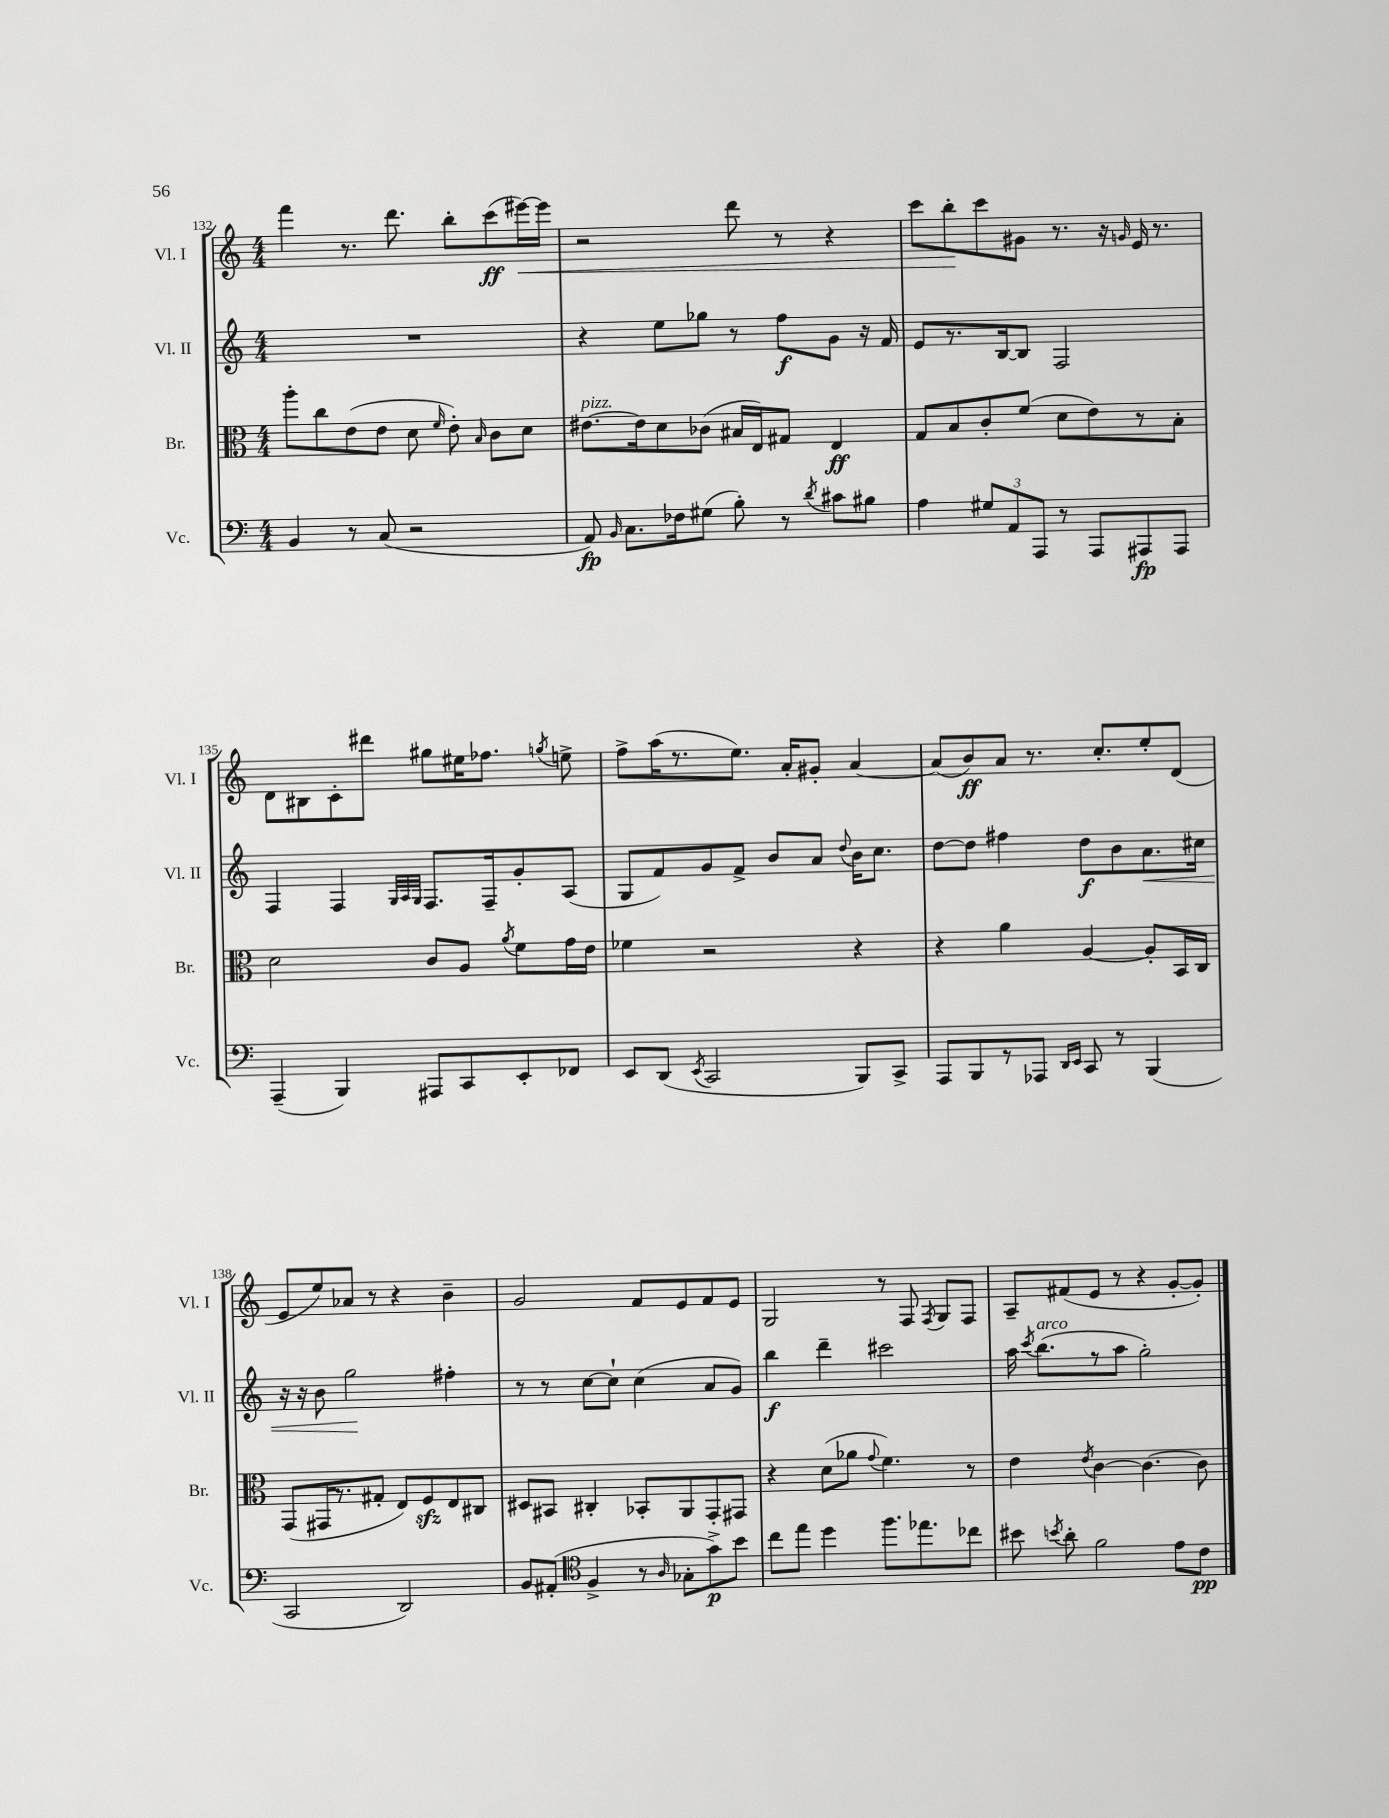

**kern	**kern	**kern	**kern
*staff4	*staff3	*staff2	*staff1
*clefF4	*clefC3	*clefG2	*clefG2
*k[]	*k[]	*k[]	*k[]
*M4/4	*M4/4	*M4/4	*M4/4
4BB	8aa'	1r	4fff
.	8cc	.	.
8r	(8e	.	8.r
(8C	8e	.	.
.	.	.	8.ddd
2r	8d	.	.
.	16qqf	.	.
.	8e')	.	8bb'
.	16qqB	.	.
.	8c	.	(8ccc
.	8d	.	[16eee#)
.	.	.	16eee#]
=	=	=	=
8AA)	[8.e#	4r	2r
16qqBB	.	.	.
8.C	.	.	.
.	16e#]	.	.
.	8d	8ee	.
16F-	.	.	.
(8G#	(8c-	8gg-	.
8B')	16B#	8r	8ddd
.	16E)	.	.
8r	8G#	8ff	8r
8qd	.	.	.
8c#	4E	8g	4r
8B#	.	16r	.
.	.	16f	.
=	=	=	=
4A	8G	8e	8ccc
.	8B	8.r	8bb'
12G#	8c'	.	8ccc
.	.	[16B	.
12AA	.	.	.
.	(8f	8B]	8g#
12AAA	.	.	.
8r	8d	2F	8.r
8AAA	8e)	.	.
.	.	.	16r
.	.	.	16qqg
8AAA#	8r	.	16e
.	.	.	8.r
8AAA#	8B'	.	.
=	=	=	=
(4AAA~	2d	4F	8d
.	.	.	8B#
4BBB)	.	4F	8c'
.	.	.	8ddd#
.	.	32qqG	.
.	.	32qqA	.
.	.	32qqG	.
8AAA#	8c	8.F	8gg#
8CC	8A	.	16ee#
.	.	16F~	8.ff-
.	8qa	.	.
8EE'	8f	8g'	.
.	.	.	8qgg
8FF-	16g	(8A	8ee^
.	16e	.	.
=	=	=	=
8EE	4f-	8G	8ff^
(8DD	.	8f)	(16aa
.	.	.	8.r
8qEE	.	.	.
2CC	2r	8g	.
.	.	8f^	8.ee)
.	.	8b	.
.	.	.	16a'
.	.	8a	8g#'
.	.	8qqdd	.
8BBB)	4r	16b	[4a
.	.	8.cc	.
8CC^	.	.	.
=	=	=	=
8AAA	4r	[8dd	(8a]
8BBB	.	8dd]	8b)
8r	4a	4ff#	8a
8AAA-	.	.	8.r
16qqDD	.	.	.
16qqEE	.	.	.
8CC	[4A	8dd	.
.	.	.	8.cc'
8r	.	8b	.
(4BBB	8A']	8.a	8ee'
.	16BB	.	(8d
.	16C	16cc#	.
=	=	=	=
2CC	(8GG	16r	8e
.	.	16r	.
.	16GG#	8b	8ee)
.	8.r	.	.
.	.	2gg	8a-
.	8G#'	.	8r
2DD)	8E)	.	4r
.	8F	.	.
.	8E	4ff#'	4b~
.	8C#	.	.
=	=	=	=
8BB	8D#	8r	2g
(8AA#'	8BB#	8r	.
*clefC4	*	*	*
4F^	4C#'	[8cc	.
.	.	8cc`]	.
8r	8BB-'	(4cc	8f
16qqA	.	.	.
8G-'	8AA	.	8e
8g^)	8GG'	8a	8f
8b	8GG#	8g)	8e
=	=	=	=
8cc	4r	4bb	2G
8ee	.	.	.
4dd	(8d	4ddd~	.
.	8a-	.	.
.	8qqg	.	.
8.ff	4.f)	2ccc#	8r
.	.	.	8F
8.ee-	.	.	.
.	.	.	8qF
.	.	.	8G
8cc-	8r	.	8F
=	=	=	=
8b#	4e	16aa	8A~
.	.	8qccc	.
.	.	(8.bb	.
8qb	.	.	.
8a'	.	.	(8f#
.	8qe	.	.
2f	[4c	8r	8e
.	.	8aa	8r
.	4.c_	2gg')	4r
8e	.	.	[8g'
8c	8c]	.	8g'])
==	==	==	==
*-	*-	*-	*-
